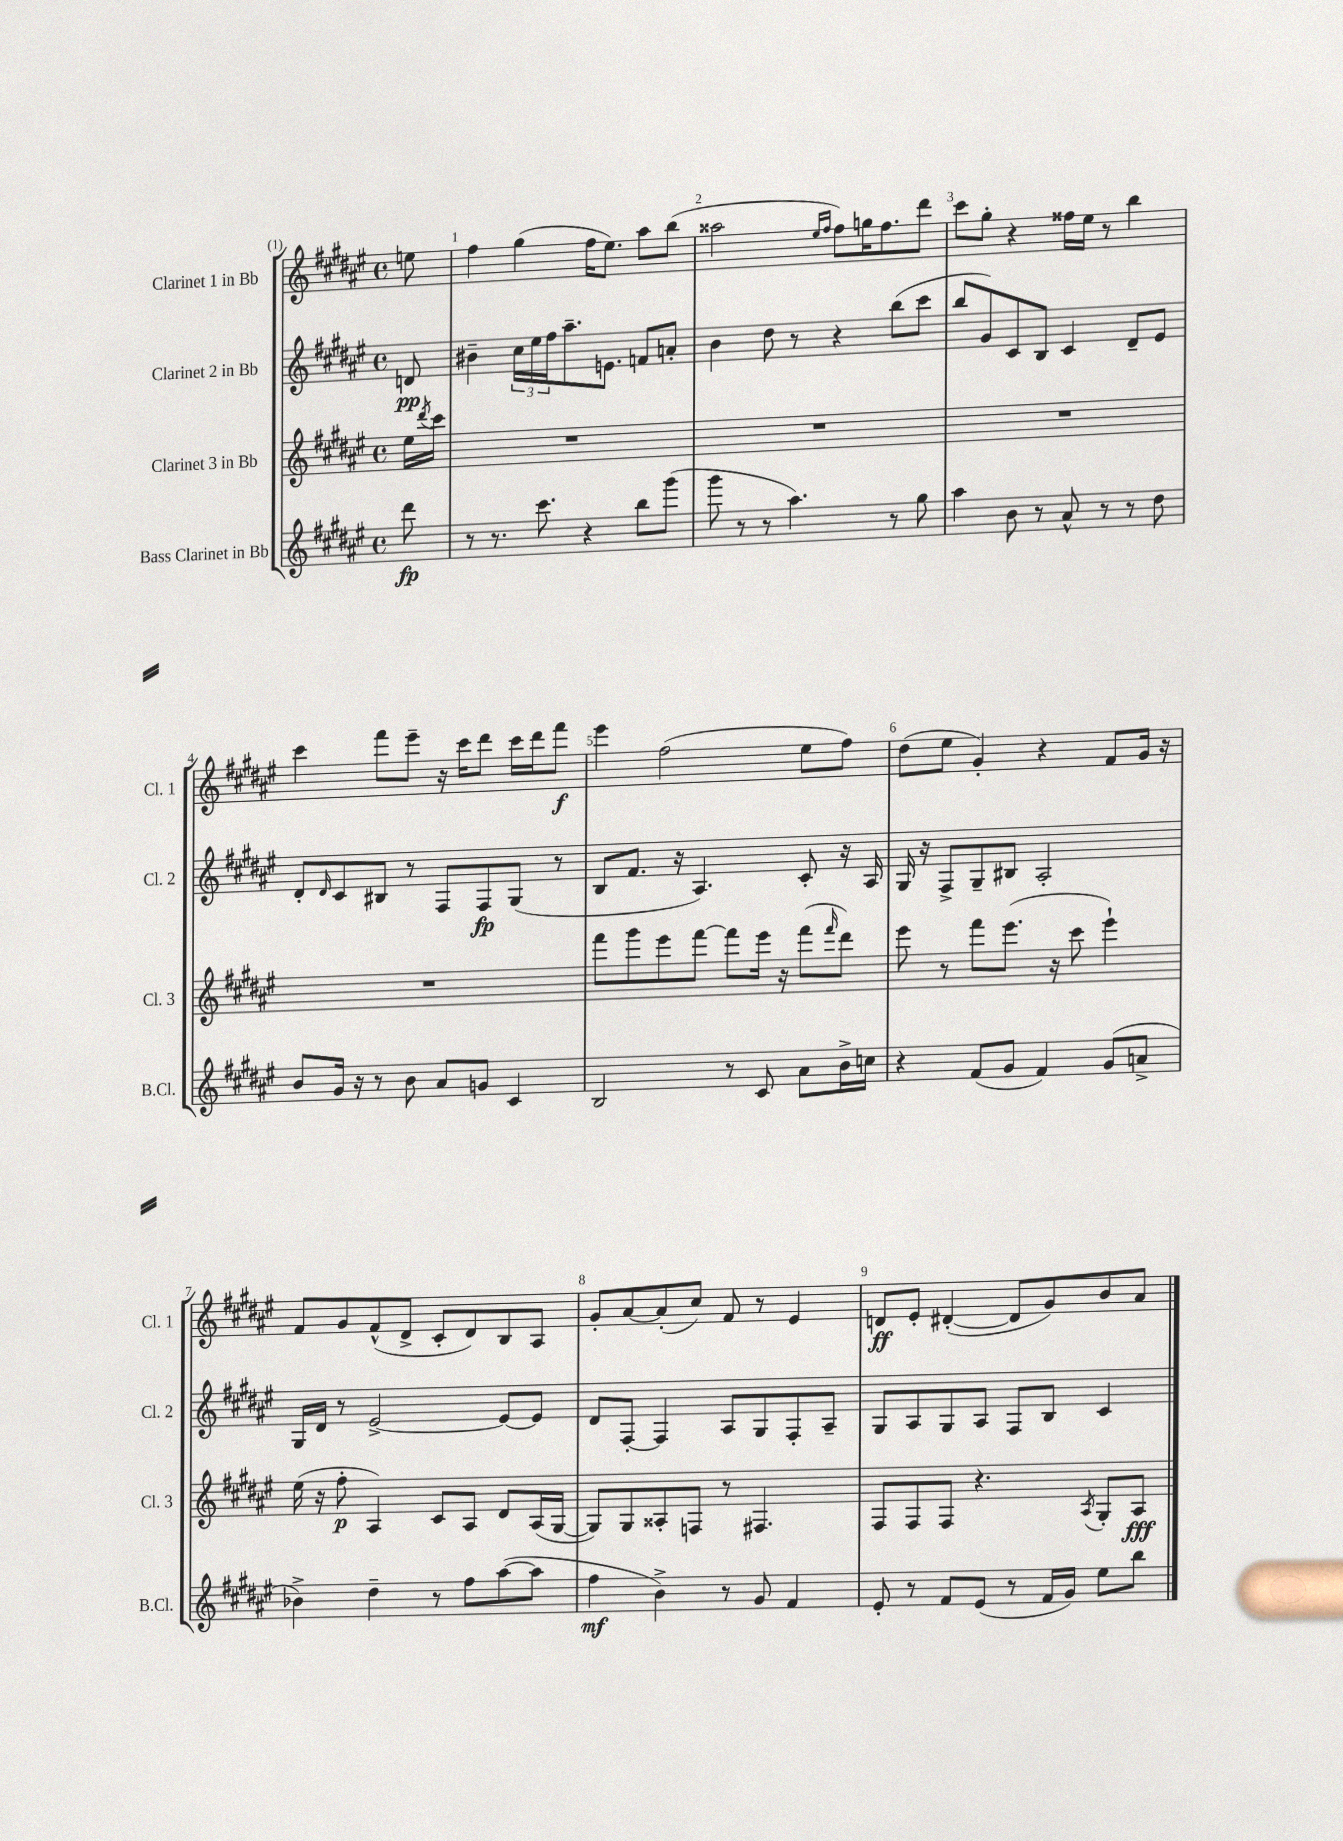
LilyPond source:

<<
\new StaffGroup <<
\new Staff = "s0" \with { instrumentName = "Clarinet 1 in Bb" shortInstrumentName = "Cl. 1" } {
    \clef treble \key fis \major \defaultTimeSignature \time 4/4 \partial 8
    e''8 |
    fis''4 gis''4( fis''16 eis''8.) ais''8 b''8( |
    aisis''2 \grace { eis''16 fis''16 } fis''8) g''16 fis''8. dis'''8 |
    cis'''8 gis''8-. r4 fisis''16 eis''16 r8 b''4 |
    cis'''4 fis'''8 eis'''8-- r16 cis'''16 dis'''8 cis'''16 dis'''16 fis'''8\f |
    eis'''4 fis''2( eis''8 fis''8) |
    dis''8( eis''8 gis'4-.) r4 fis'8 gis'16 r16 |
    fis'8 gis'8 fis'8-^( dis'8-> cis'8-. dis'8) b8 ais8 |
    gis'8-. ais'8~ ais'8-.( cis''8) fis'8 r8 eis'4 |
    d'8\ff eis'8-. dis'4~-.( dis'8 gis'8) b'8 ais'8 \bar "|." |
}
\new Staff = "s1" \with { instrumentName = "Clarinet 2 in Bb" shortInstrumentName = "Cl. 2" } {
    \clef treble \key fis \major \defaultTimeSignature \time 4/4 \partial 8
    d'8\pp |
    bis'4-- \tuplet 3/2 { cis''16 eis''16 fis''16 } ais''8.-- e'8. f'8 a'8-. |
    b'4 dis''8 r8 r4 b''8( cis'''8 |
    b''8 gis'8) cis'8 b8 cis'4 dis'8-- eis'8 |
    dis'8-. \grace { dis'16 } cis'8 bis8 r8 fis8 fis8\fp gis8( r8 |
    b8 fis'8. r16 ais4.) cis'8-. r16 ais16 |
    gis16 r16 fis8-> gis8-- bis8 ais2-. |
    gis16 dis'16 r8 eis'2~-> eis'8~ eis'8 |
    dis'8 fis8~-. fis4 ais8 gis8 fis8-. ais8-- |
    gis8 ais8 gis8 ais8 fis8 b8 cis'4 \bar "|." |
}
\new Staff = "s2" \with { instrumentName = "Clarinet 3 in Bb" shortInstrumentName = "Cl. 3" } {
    \clef treble \key fis \major \defaultTimeSignature \time 4/4 \partial 8
    eis''16 \acciaccatura { dis'''8 } cis'''16 |
    R1 |
    R1 |
    R1 |
    R1 |
    fis'''8 gis'''8 eis'''8 fis'''8~ fis'''8 eis'''16 r16 fis'''8( \grace { fis'''16 } dis'''8) |
    eis'''8 r8 fis'''8 eis'''8.( r16 cis'''8 eis'''4-!) |
    eis''16( r16 fis''8-.\p ais4) cis'8 ais8 dis'8 ais16( gis16~ |
    gis8) gis8 aisis8-. f8 r8 fis4. |
    fis8 fis8 fis8 r4. \acciaccatura { ais8 } gis8-. ais8\fff \bar "|." |
}
\new Staff = "s3" \with { instrumentName = "Bass Clarinet in Bb" shortInstrumentName = "B.Cl." } {
    \clef treble \key fis \major \defaultTimeSignature \time 4/4 \partial 8
    dis'''8\fp |
    r8 r8. cis'''8. r4 b''8 gis'''8( |
    gis'''8 r8 r8 ais''4.) r8 gis''8 |
    ais''4 b'8 r8 ais'8-^ r8 r8 dis''8 |
    b'8 gis'16 r16 r8 b'8 ais'8 g'8 cis'4 |
    b2 r8 cis'8 ais'8 b'16-> c''16 |
    r4 fis'8( gis'8 fis'4) gis'8( a'8-> |
    bes'4->) dis''4-- r8 fis''8 ais''8~( ais''8 |
    fis''4\mf b'4->) r8 gis'8 fis'4 |
    eis'8-. r8 fis'8 eis'8( r8 fis'16 gis'16) eis''8 b''8 \bar "|." |
}
>>
>>
\layout { \context { \Score \override BarNumber.break-visibility = ##(#f #t #t) barNumberVisibility = #all-bar-numbers-visible } }
